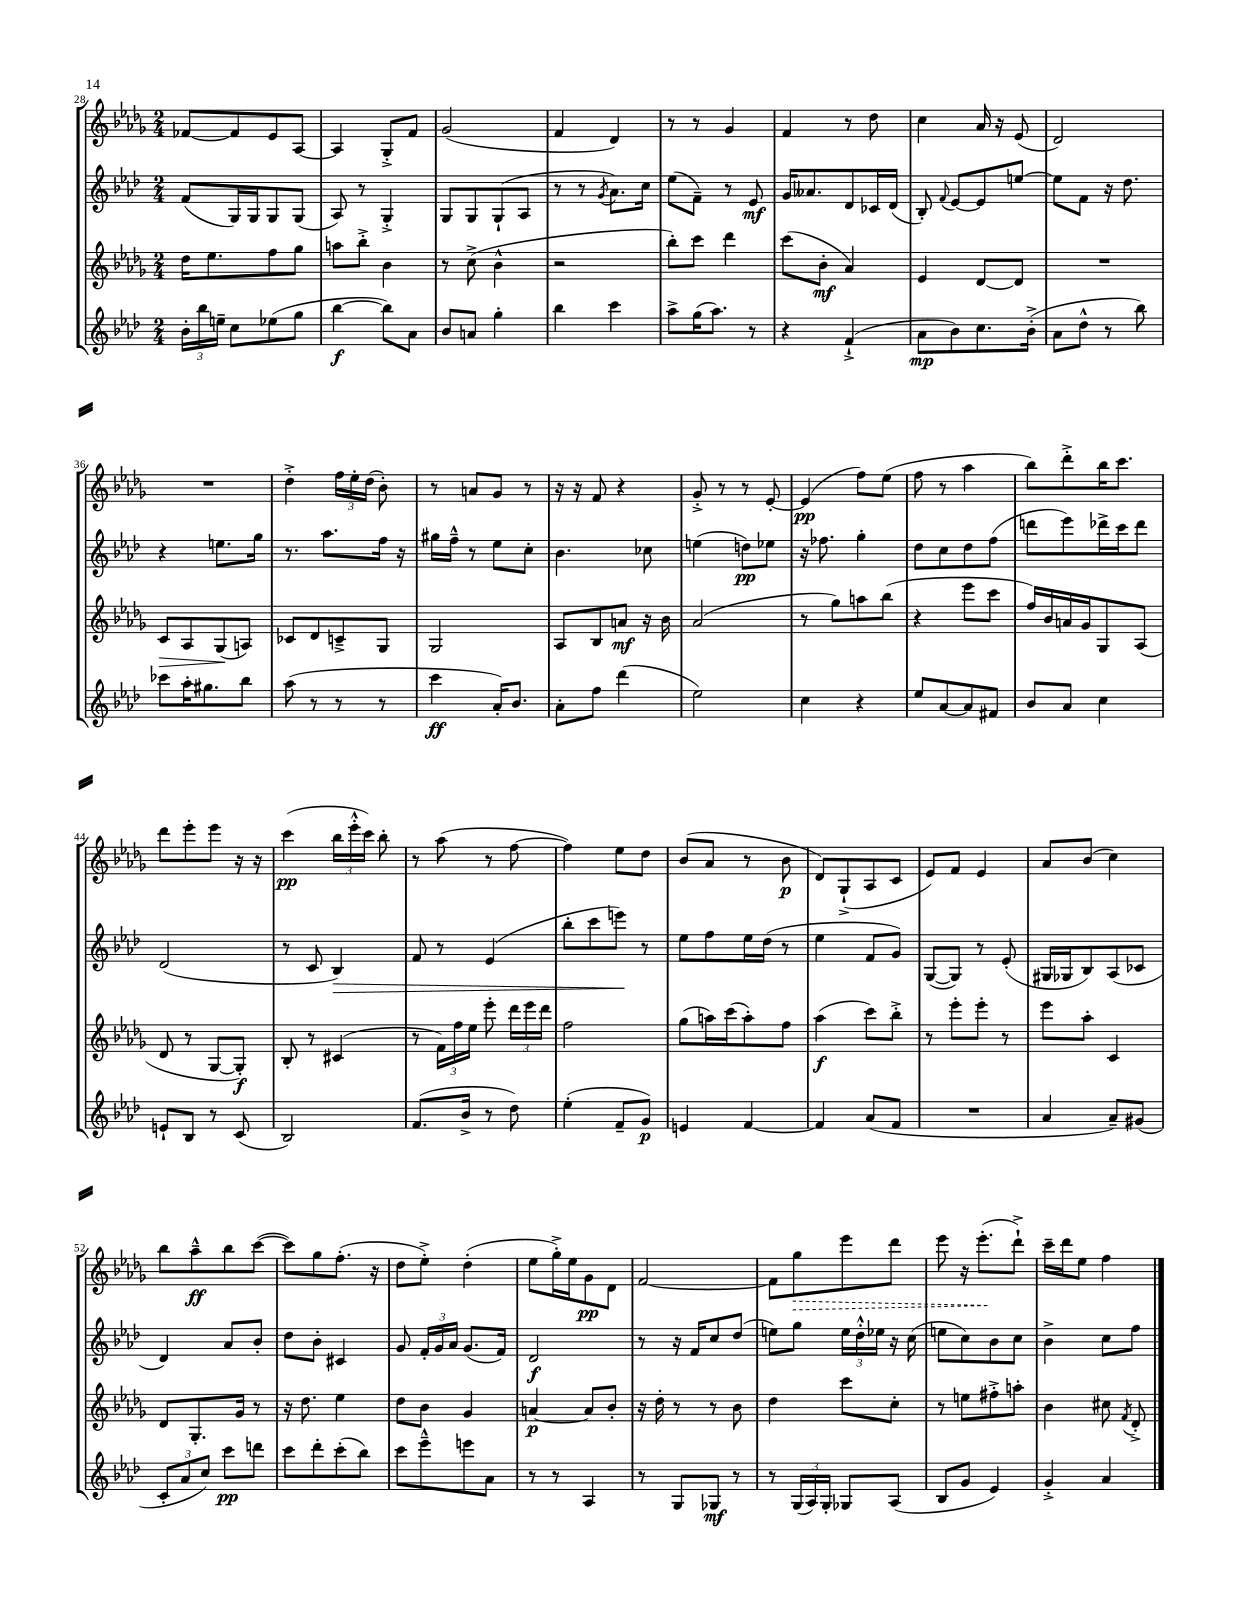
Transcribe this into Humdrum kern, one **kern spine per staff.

**kern	**dynam	**kern	**dynam	**kern	**dynam	**kern	**dynam
*part4	*part4	*part3	*part3	*part2	*part2	*part1	*part1
*staff4	*staff4	*staff3	*staff3	*staff2	*staff2	*staff1	*staff1
*clefG2	*	*clefG2	*	*clefG2	*	*clefG2	*
*k[b-e-a-d-]	*	*k[b-e-a-d-g-]	*	*k[b-e-a-d-]	*	*k[b-e-a-d-g-]	*
*M2/4	*	*M2/4	*	*M2/4	*	*M2/4	*
=28	=28	=28	=28	=28	=28	=28	=28
24b-'\LL	.	16dd-\KL	.	(8f/L	.	[8f-X/L	.
24bb-\	.	.	.	.	.	.	.
.	.	8.ee-\	.	.	.	.	.
24een~\JJ	.	.	.	.	.	.	.
8cc\L	.	.	.	16G/L)	.	8f-/]	.
.	.	.	.	16G/J	.	.	.
(8ee-X\	.	8ff\	.	8G/	.	8e-/	.
8gg\J	.	8gg-\J	.	(8G/J	.	[8A-/J	.
=29	=29	=29	=29	=29	=29	=29	=29
[4bb-\	f	8aan\L	.	8A-/)	.	4A-/]	.
.	.	8bb-'^\J	.	8r	.	.	.
8bb-\L])	.	4b-\	.	4G'^/	.	8G-'^/L	.
8a-\J	.	.	.	.	.	8f/J	.
=30	=30	=30	=30	=30	=30	=30	=30
8b-/L	.	8r	.	8G/L	.	(2g-/	.
8an/J	.	(8cc^\	.	8G/	.	.	.
4gg'\	.	4b-^^\	.	(8G`/	.	.	.
.	.	.	.	8A-/J	.	.	.
=31	=31	=31	=31	=31	=31	=31	=31
4bb-\	.	2r	.	8r	.	4f/	.
.	.	.	.	8r	.	.	.
.	.	.	.	8qg/	.	.	.
4ccc\	.	.	.	8.a-\L)	.	4d-/)	.
.	.	.	.	16cc\Jk	.	.	.
=32	=32	=32	=32	=32	=32	=32	=32
8aa-^\L	.	8bb-'\L)	.	(8ee-\L	.	8r	.
(16gg\K	.	8ccc\J	.	8f~\J)	.	8r	.
8.aa-\J)	.	.	.	.	.	.	.
.	.	4ddd-\	.	8r	.	4g-/	.
8r	.	.	.	8e-/	mf	.	.
=33	=33	=33	=33	=33	=33	=33	=33
4r	.	(8ccc\L	.	16g/KL	.	4f/	.
.	.	.	.	8.a--X/	.	.	.
.	.	8b-'\J	mf	.	.	.	.
(4f`^/	.	4a-/)	.	8d-/	.	8r	.
.	.	.	.	16c-X/L	.	8dd-\	.
.	.	.	.	(16d-/JJ	.	.	.
=34	=34	=34	=34	=34	=34	=34	=34
8a-\L	mp	4e-/	.	8B-'/)	.	4cc\	.
.	.	.	.	8qqf/	.	.	.
8b-\)	.	.	.	[8e-/L	.	.	.
8.cc\	.	[8d-/L	.	8e-/]	.	16a-/	.
.	.	.	.	.	.	16r	.
.	.	8d-/J]	.	[8een/J	.	(8e-/	.
(16b-'^\Jk	.	.	.	.	.	.	.
=35	=35	=35	=35	=35	=35	=35	=35
8a-\L	.	2r	.	8ee\L]	.	2d-/)	.
8dd-^^\J	.	.	.	8f\J	.	.	.
8r	.	.	.	16r	.	.	.
.	.	.	.	8.dd-\	.	.	.
8bb-\)	.	.	.	.	.	.	.
!!LO:LB:g=z
=36	=36	=36	=36	=36	=36	=36	=36
!	!	!	!LO:HP:b	!	!	!	!
8ccc-X\L	.	8c/L	>	4r	.	2r	.
16aa-'\K	.	8A-/	.	.	.	.	.
8.gg#X\	.	.	.	.	.	.	.
.	.	(8G-/	.	8.een\L	.	.	.
8bb-\J	.	8An/J)	]	.	.	.	.
.	.	.	.	16gg\Jk	.	.	.
=37	=37	=37	=37	=37	=37	=37	=37
(8aa-\	.	8c-X/L	.	8.r	.	4dd-'^\	.
8r	.	8d-/	.	.	.	.	.
.	.	.	.	8.aa-\L	.	.	.
8r	.	8cn~^/	.	.	.	24ff\LL	.
.	.	.	.	.	.	24ee-'\	.
.	.	.	.	.	.	(24dd-\JJ	.
8r	.	8G-/J	.	16ff\Jk	.	8b-'\)	.
.	.	.	.	16r	.	.	.
=38	=38	=38	=38	=38	=38	=38	=38
4ccc\	ff	2G-/	.	16gg#X\LL	.	8r	.
.	.	.	.	16ff~^^\JJ	.	.	.
.	.	.	.	8r	.	8an/L	.
16a-'/KL)	.	.	.	8ee-\L	.	8g-/J	.
8.b-/J	.	.	.	.	.	.	.
.	.	.	.	8cc'\J	.	8r	.
=39	=39	=39	=39	=39	=39	=39	=39
8a-'\L	.	8A-/L	.	4.b-\	.	16r	.
.	.	.	.	.	.	16r	.
8ff\J	.	8B-/	.	.	.	8f/	.
(4ddd-\	.	8an/J	mf	.	.	4r	.
.	.	16r	.	8cc-X\	.	.	.
.	.	16b-\	.	.	.	.	.
=40	=40	=40	=40	=40	=40	=40	=40
2ee-\)	.	(2a-/	.	(4een\	.	8g-'^/	.
.	.	.	.	.	.	8r	.
.	.	.	.	8ddn\L)	pp	8r	.
.	.	.	.	8ee-X\J	.	[8e-'/	.
=41	=41	=41	=41	=41	=41	=41	=41
4cc\	.	8r	.	16r	.	(4e-/]	pp
.	.	.	.	8.ff-X\	.	.	.
.	.	8gg-\L)	.	.	.	.	.
4r	.	8aan\	.	4gg'\	.	8ff\L)	.
.	.	(8bb-\J	.	.	.	(8ee-\J	.
=42	=42	=42	=42	=42	=42	=42	=42
8ee-/L	.	4r	.	8dd-\L	.	8ff\	.
[8a-/	.	.	.	8cc\	.	8r	.
8a-/]	.	8eee-\L	.	8dd-\	.	4aa-\	.
8f#X/J	.	8ccc\J	.	(8ff\J	.	.	.
=43	=43	=43	=43	=43	=43	=43	=43
8b-/L	.	16ff/LL)	.	8dddn\L	.	8bb-\L)	.
.	.	16b-/	.	.	.	.	.
8a-/J	.	16an/	.	8eee-\)	.	8ddd-'^\	.
.	.	16g-/J	.	.	.	.	.
4cc\	.	8G-/	.	16ddd-X^\L	.	16bb-\K	.
.	.	.	.	16ccc\J	.	8.ccc\J	.
.	.	(8A-/J	.	8ddd-\J	.	.	.
!!LO:LB:g=z
=44	=44	=44	=44	=44	=44	=44	=44
8en`/L	.	8d-/	.	(2d-/	.	8ddd-\L	.
8B-/J	.	8r	.	.	.	8eee-'\	.
8r	.	[8G-/L	.	.	.	8eee-\J	.
(8c/	.	8G-'/J])	f	.	.	16r	.
.	.	.	.	.	.	16r	.
=45	=45	=45	=45	=45	=45	=45	=45
2B-/)	.	8B-'/	.	8r	.	(4ccc\	pp
.	.	8r	.	8c/	.	.	.
!	!	!	!	!	!LO:HP:b	!	!
.	.	(4c#X/	.	4B-/)	>	24bb-\LL	.
.	.	.	.	.	.	24eee-'^^\	.
.	.	.	.	.	.	24ccc\JJ)	.
.	.	.	.	.	.	8bb-'\	.
=46	=46	=46	=46	=46	=46	=46	=46
(8.f/L	.	8r	.	8f/	.	8r	.
.	.	24f\LL)	.	8r	.	(8aa-\	.
.	.	24ff\	.	.	.	.	.
16b-^/Jk	.	.	.	.	.	.	.
.	.	24ee-\JJ	.	.	.	.	.
8r	.	8eee-'\	.	(4e-/	.	8r	.
8dd-\)	.	24ddd-\LL	.	.	.	[8ff\	.
.	.	24eee-\	.	.	.	.	.
.	.	24ddd-\JJ	.	.	.	.	.
=47	=47	=47	=47	=47	=47	=47	=47
(4ee-'\	.	2ff\	.	8bb-'\L	.	4ff\])	.
.	.	.	.	8ccc\	.	.	.
8f~/L	.	.	.	8eeen\J)	.	8ee-\L	.
8g/J)	p	.	.	8r	]	8dd-\J	.
=48	=48	=48	=48	=48	=48	=48	=48
4en/	.	(8gg-\L	.	8ee-\L	.	(8b-/L	.
.	.	16aan\L)	.	8ff\	.	8a-/J	.
.	.	(16ccc\J	.	.	.	.	.
[4f/	.	8aa'\)	.	16ee-\L	.	8r	.
.	.	.	.	(16dd-\JJ	.	.	.
.	.	8ff\J	.	8r	.	8b-\	p
=49	=49	=49	=49	=49	=49	=49	=49
4f/]	.	(4aa-\	f	4ee-\	.	8d-/L)	.
.	.	.	.	.	.	(8G-`^/	.
(8a-/L	.	8ccc\L)	.	8f/L	.	8A-/	.
8f/J	.	8bb-'^\J	.	8g/J)	.	8c/J	.
=50	=50	=50	=50	=50	=50	=50	=50
2r	.	8r	.	([8G/L	.	8e-/L)	.
.	.	8eee-'\L	.	8G/J])	.	8f/J	.
.	.	8eee-'\J	.	8r	.	4e-/	.
.	.	8r	.	(8e-'/	.	.	.
=51	=51	=51	=51	=51	=51	=51	=51
4a-/	.	8eee-\L	.	16G#X/LL	.	8a-/L	.
.	.	.	.	16G-X/J	.	.	.
.	.	8aa-'\J	.	8B-/)	.	(8b-/J	.
8a-~/L)	.	4c/	.	(8A-/	.	4cc\)	.
(8g#X/J	.	.	.	8c-X/J	.	.	.
!!LO:LB:g=z
=52	=52	=52	=52	=52	=52	=52	=52
12c'/L	.	8d-/L	.	4d-/)	.	8bb-\L	.
12a-/	.	.	.	.	.	.	.
.	.	8.G-'/	.	.	.	8aa-~^^\	ff
12cc/J)	.	.	.	.	.	.	.
8ccc\L	pp	.	.	8a-/L	.	8bb-\	.
.	.	16g-/Jk	.	.	.	.	.
8dddn\J	.	8r	.	8b-'/J	.	([8ccc\J	.
=53	=53	=53	=53	=53	=53	=53	=53
8ccc\L	.	16r	.	8dd-\L	.	8ccc\L])	.
.	.	8.dd-\	.	.	.	.	.
8ddd-'\	.	.	.	8b-'\J	.	8gg-\	.
(8ccc'\	.	4ee-\	.	4c#X/	.	(8.ff'\J	.
8bb-\J)	.	.	.	.	.	.	.
.	.	.	.	.	.	16r	.
=54	=54	=54	=54	=54	=54	=54	=54
8ccc\L	.	8dd-\L	.	8g/	.	8dd-\L	.
8eee-~^^\	.	8b-\J	.	24f'/LL	.	8ee-'^\J)	.
.	.	.	.	24g/	.	.	.
.	.	.	.	24a-/JJ	.	.	.
8eeen\	.	4g-/	.	(8.g/L	.	(4dd-'\	.
8a-\J	.	.	.	.	.	.	.
.	.	.	.	16f/Jk)	.	.	.
=55	=55	=55	=55	=55	=55	=55	=55
8r	.	[4an/	p	2d-/	f	8ee-\L	.
8r	.	.	.	.	.	16gg-'^\L)	.
.	.	.	.	.	.	16ee-\J	.
4A-/	.	8a/L]	.	.	.	8g-\	pp
.	.	8b-'/J	.	.	.	8d-\J	.
=56	=56	=56	=56	=56	=56	=56	=56
8r	.	16r	.	8r	.	[2f/	.
.	.	16dd-'\	.	.	.	.	.
8G/L	.	8r	.	16r	.	.	.
.	.	.	.	16f/KL	.	.	.
8G-X/J	mf	8r	.	8cc/	.	.	.
8r	.	8b-\	.	(8dd-/J	.	.	.
=57	=57	=57	=57	=57	=57	=57	=57
8r	.	4dd-\	.	8een\L)	.	8f\L]	.
!	!	!	!	!	!	!	!LO:HP:b
(24G/LL	.	.	.	8gg\J	.	8gg-\	>
24A-/)	.	.	.	.	.	.	.
24G'/JJ	.	.	.	.	.	.	.
8G-X/L	.	8ccc\L	.	24ee\LL	.	8eee-\	.
.	.	.	.	24dd-'^^\	.	.	.
.	.	.	.	24ee-X\JJ	.	.	.
(8A-/J	.	8cc'\J	.	16r	.	8ddd-\J	.
.	.	.	.	(16cc\	.	.	.
=58	=58	=58	=58	=58	=58	=58	=58
8B-/L	.	8r	.	8een\L	.	8eee-\	.
8g/J	.	8een\L	.	8cc\)	.	16r	.
.	.	.	.	.	.	(8.eee-'\L	.
4e-/)	.	8ff#X'^\	.	8b-\	.	.	.
.	.	8aan'\J	.	8cc\J	.	8ddd-`^\J)	]
=59	=59	=59	=59	=59	=59	=59	=59
4g'^/	.	4b-\	.	4b-^\	.	16ccc~\LL	.
.	.	.	.	.	.	16ddd-\J	.
.	.	.	.	.	.	8ee-\J	.
4a-/	.	8cc#X\	.	8cc\L	.	4ff\	.
.	.	8qf/	.	.	.	.	.
.	.	8d-'^/	.	8ff\J	.	.	.
==	==	==	==	==	==	==	==
*-	*-	*-	*-	*-	*-	*-	*-
